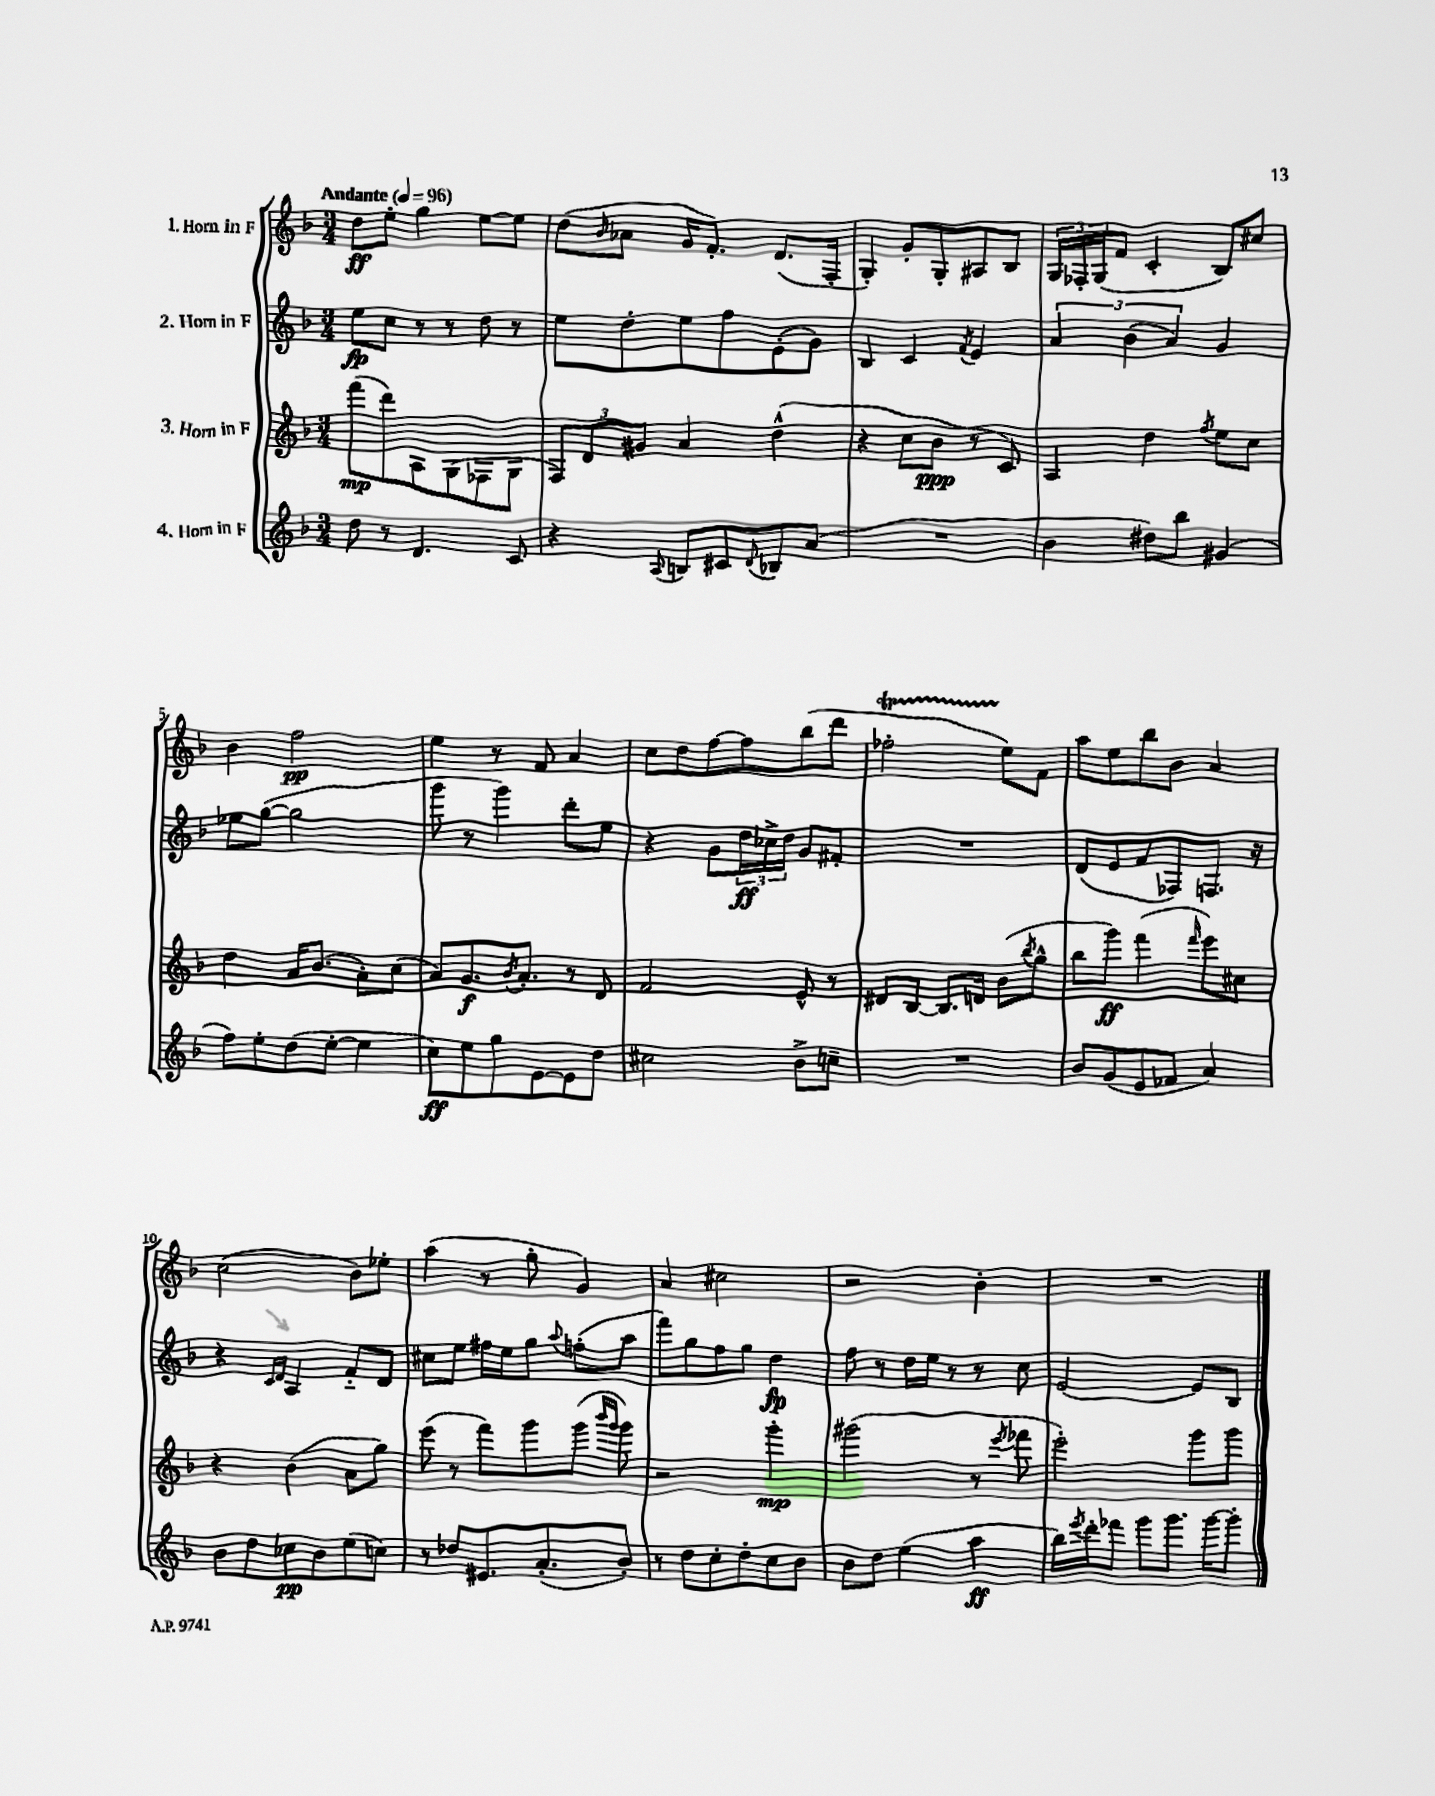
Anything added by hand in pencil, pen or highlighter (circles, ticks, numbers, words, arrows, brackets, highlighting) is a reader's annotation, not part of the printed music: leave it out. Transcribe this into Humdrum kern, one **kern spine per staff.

**kern	**kern	**kern	**kern
*staff4	*staff3	*staff2	*staff1
*clefG2	*clefG2	*clefG2	*clefG2
*k[b-]	*k[b-]	*k[b-]	*k[b-]
*M3/4	*M3/4	*M3/4	*M3/4
*MM96	*MM96	*MM96	*MM96
8dd	(8fff	8ee	8dd
8r	8ddd)	8cc	8ee'
4.d	8A	8r	4gg
.	(8G	8r	.
.	8F-	8dd	[8ee
8c	8G	8r	8ee]
=	=	=	=
4r	12F)	8ee	(8dd
.	12d	.	.
.	.	.	16qqb-
.	.	8dd'	8a-
.	12g#	.	.
8qqA	.	.	.
8B	4a	8ee	16g
.	.	.	8.f')
8c#	.	8ff	.
8qqd	.	.	.
8B-	(4dd^^	(8e'	(8.d
(8a	.	8g)	.
.	.	.	16F'
=	=	=	=
2.r	4r	4B-	4G')
.	8cc	4c	8g'
.	8b-	.	8G'
.	.	8qf	.
.	8r	4e	8A#
.	8c)	.	8B-
=	=	=	=
4b-	4A	6a	24G
.	.	.	24F-'
.	.	.	(24G
.	.	.	8f
.	.	(6b-	.
8dd#)	4dd	.	4c'
.	.	6a)	.
8bb-	.	.	.
.	8qff	.	.
(4g#	8ee	4g	8B-)
.	8cc	.	8cc#
=	=	=	=
8ff)	4dd	8ee-	4b-
8ee'	.	([8gg	.
(8dd	16a	2gg]	2ff
.	(8.b-	.	.
[8ee'	.	.	.
4ee]	8a')	.	.
.	(8cc	.	.
=	=	=	=
8cc)	8a)	8ggg	4ee
8ee	8.g	8r	.
8gg	.	4ggg)	8r
.	8qb-	.	.
.	8.a'	.	.
[8e	.	.	8f
8e]	8r	8ddd'	4a
8dd	8d	8ee	.
=	=	=	=
2cc#	2f	4r	8cc
.	.	.	8dd
.	.	8g	[8ff
.	.	24dd	8ff]
.	.	24cc-^	.
.	.	24dd	.
8b-^	8e^^	8g	(8bb-
8cc~	8r	8f#'	8ddd
=	=	=	=
2.r	8d#	2.r	2ff-'
.	[8B-	.	.
.	8.B-]	.	.
.	16d	.	.
.	(8b-	.	8ee)
.	8qbb-	.	.
.	8gg^^	.	8f
=	=	=	=
8b-	8bb-	(8d	8aa
(8g	8ggg)	8e	8ee
8e	(4fff	8f	8bb-
8f-	.	8F-)	8b-
.	16qqfff	.	.
4a)	8eee)	8.F	4a
.	8cc#	.	.
.	.	16r	.
=	=	=	=
8b-	4r	4r	(2cc
8dd	.	.	.
.	.	16qqc	.
.	.	16qqd	.
8cc-	(4b-	4A	.
8b-	.	.	.
(8ee	8a	8f'~	8b-)
8cc)	8gg)	8d	8ee-'
=	=	=	=
8r	(8eee	8cc#	(4aa
8dd-	8r	8ee	.
8.e#	8fff)	16ff#	8r
.	.	16ee	.
.	8ggg	8gg	8gg'
(8.a'	.	.	.
.	.	8qqaa	.
.	(8ggg	(8ff'	4g)
.	16qqbbb-	.	.
.	16qqggg	.	.
8b-')	8ggg)	8aa	.
=	=	=	=
8r	2r	8fff)	4a
8dd	.	8gg	.
8cc'	.	8ff	2cc#
8dd'	.	8gg	.
8cc	4ggg'	4dd	.
8b-	.	.	.
=	=	=	=
8b-	(2ggg#	8ff	2r
8dd	.	8r	.
(4ee	.	16dd	.
.	.	16ee	.
.	.	8r	.
4aa	8r	8r	4b-'
.	8qeee	.	.
.	8fff-	8cc	.
=	=	=	=
16bb-)	2eee')	[2e	2.r
8qeee	.	.	.
16ddd'	.	.	.
8fff-	.	.	.
8ggg	.	.	.
8.ggg	.	.	.
.	8ggg	8e]	.
[16ggg	.	.	.
8ggg']	8ggg	8B-	.
==	==	==	==
*-	*-	*-	*-
